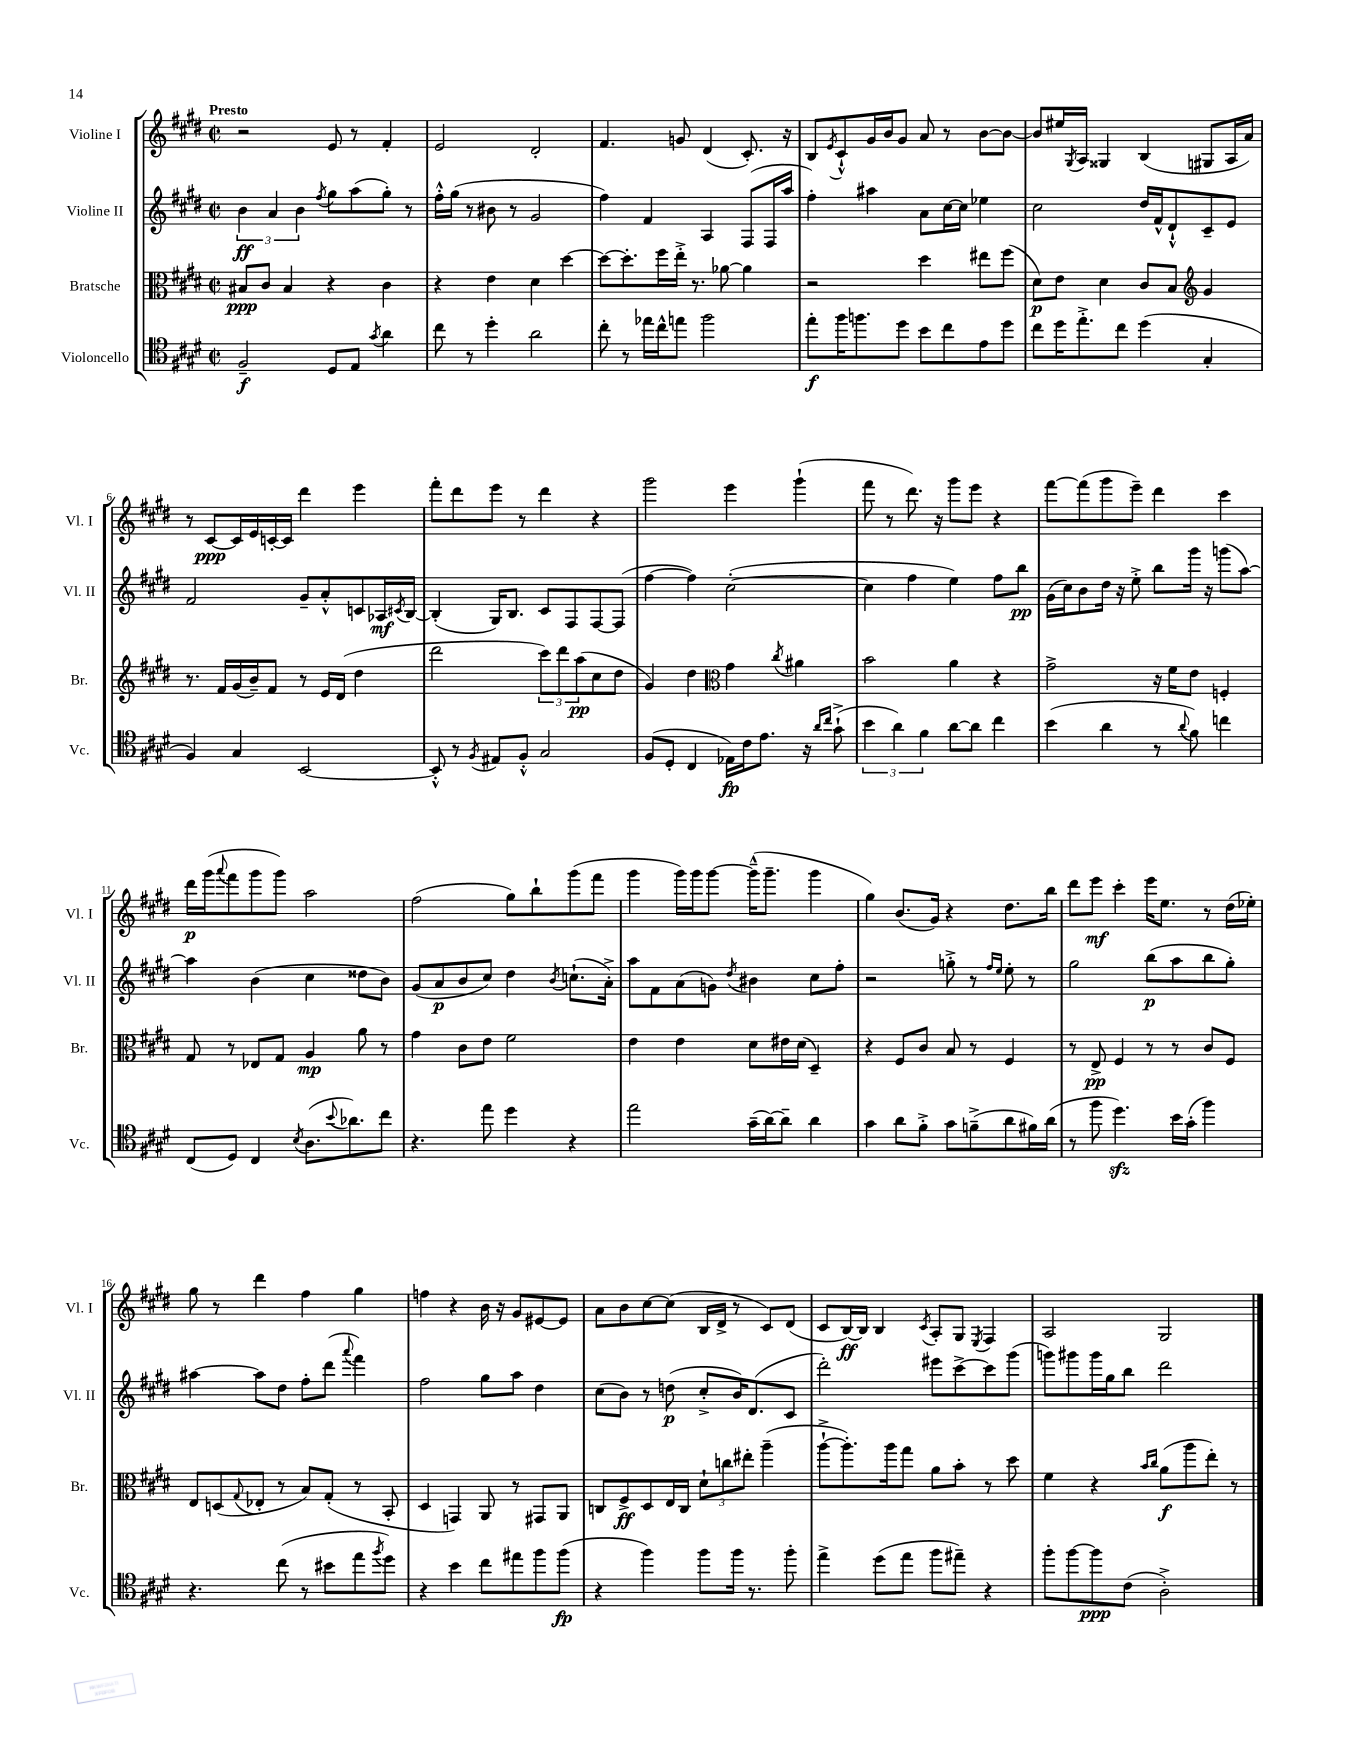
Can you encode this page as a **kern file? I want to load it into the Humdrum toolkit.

**kern	**dynam	**kern	**dynam	**kern	**dynam	**kern	**dynam
*part4	*part4	*part3	*part3	*part2	*part2	*part1	*part1
*staff4	*staff4	*staff3	*staff3	*staff2	*staff2	*staff1	*staff1
*I"Violoncello	*	*I"Bratsche	*	*I"Violine II	*	*I"Violine I	*
*I'Vc.	*	*I'Br.	*	*I'Vl. II	*	*I'Vl. I	*
*clefC4	*	*clefC3	*	*clefG2	*	*clefG2	*
*k[f#c#g#d#]	*	*k[f#c#g#d#]	*	*k[f#c#g#d#]	*	*k[f#c#g#d#]	*
*M2/2	*	*M2/2	*	*M2/2	*	*M2/2	*
*met(c|)	*	*met(c|)	*	*met(c|)	*	*met(c|)	*
=1	=1	=1	=1	=1	=1	=1	=1
!	!	!	!	!	!	!LO:TX:a:B:t=Presto	!
2F#~/	f	8B#X/L	ppp	6b\	ff	2r	.
.	.	8c#/J	.	.	.	.	.
.	.	.	.	6a/	.	.	.
.	.	4B#/	.	.	.	.	.
.	.	.	.	6b\	.	.	.
.	.	.	.	8qff#/	.	.	.
8D#/L	.	4r	.	8gg#\L	.	8e/	.
8E/J	.	.	.	(8aa\	.	8r	.
8qg#/	.	.	.	.	.	.	.
4a\	.	4c#\	.	8gg#'\J)	.	4f#'/	.
.	.	.	.	8r	.	.	.
=2	=2	=2	=2	=2	=2	=2	=2
8cc#\	.	4r	.	16ff#'^^\LL	.	2e/	.
.	.	.	.	(16gg#\JJ	.	.	.
8r	.	.	.	8r	.	.	.
4dd#'\	.	4e\	.	8b#X\	.	.	.
.	.	.	.	8r	.	.	.
2a\	.	4d#\	.	2g#/	.	2d#'/	.
.	.	[4dd#\	.	.	.	.	.
=3	=3	=3	=3	=3	=3	=3	=3
8cc#'\	.	8dd#\L_	.	4ff#\)	.	4.f#/	.
8r	.	8.dd#'\]	.	.	.	.	.
16ee-X\LL	.	.	.	4f#/	.	.	.
16cc#^^\J	.	16ff#\L	.	.	.	.	.
8een\J	.	16ee'^\JJ	.	.	.	8gn/	.
.	.	8.r	.	.	.	.	.
2ff#\	.	.	.	4A/	.	(4d#/	.
.	.	[8a-X\	.	.	.	.	.
.	.	4a-\]	.	(8F#/L	.	8.c#'/)	.
.	.	.	.	16F#/L	.	.	.
.	.	.	.	16aa/JJ	.	16r	.
=4	=4	=4	=4	=4	=4	=4	=4
8ee'\L	f	2r	.	4ff#'\)	.	8B/L	.
.	.	.	.	.	.	8qe/	.
16ff#\K	.	.	.	.	.	8c#`^^/	.
8.ffn\	.	.	.	.	.	.	.
.	.	.	.	4aa#X\	.	16g#/L	.
.	.	.	.	.	.	16b/J	.
8dd#\J	.	.	.	.	.	8g#/J	.
8b\L	.	4dd#\	.	8a\L	.	8a/	.
8cc#\	.	.	.	[16cc#\L	.	8r	.
.	.	.	.	16cc#\JJ]	.	.	.
8e\	.	8ee#X\L	.	4ee-X\	.	[8b\L	.
8dd#\J	.	(8ff#\J	.	.	.	8b\J_	.
=5	=5	=5	=5	=5	=5	=5	=5
8cc#\L	.	8d#\L)	p	2cc#\	.	8b/L]	.
16dd#\K	.	8e\J	.	.	.	16ee#X/L	.
.	.	.	.	.	.	8qG#/	.
8.ee'^\	.	.	.	.	.	16A/JJ	.
.	.	4d#\	.	.	.	4G##X/	.
8cc#\J	.	.	.	.	.	.	.
(4dd#\	.	8c#/L	.	16dd#/LL	.	(4B/	.
.	.	.	.	16f#^^/J	.	.	.
.	.	8B/J	.	8d#`^^/	.	.	.
*	*	*clefG2	*	*	*	*	*
4G#'/	.	4g#/	.	8c#~/	.	8G#X/L	.
.	.	.	.	8e/J	.	16A/L	.
.	.	.	.	.	.	16a/JJ)	.
!!LO:LB:g=z
=6	=6	=6	=6	=6	=6	=6	=6
4F#/)	.	8.r	.	2f#/	.	8r	.
.	.	.	.	.	.	[8c#/L	ppp
.	.	16f#/LL	.	.	.	.	.
4G#/	.	(16g#/	.	.	.	16c#/L]	.
.	.	16b~/J)	.	.	.	16e/	.
.	.	8f#/J	.	.	.	[16cn'/	.
.	.	.	.	.	.	16c/JJ]	.
[2BB/	.	8r	.	8g#~/L	.	4ddd#\	.
.	.	16e/LL	.	8a'^^/	.	.	.
.	.	(16d#/JJ	.	.	.	.	.
.	.	4dd#\	.	8cn/	.	4eee\	.
.	.	.	.	16A-X/L	mf	.	.
.	.	.	.	8qc#X/	.	.	.
.	.	.	.	[16B/JJ	.	.	.
=7	=7	=7	=7	=7	=7	=7	=7
8BB'^^/]	.	2ddd#\	.	(4B'/]	.	8fff#'\L	.
8r	.	.	.	.	.	8ddd#\	.
8qF#/	.	.	.	.	.	.	.
8E#X/L	.	.	.	16G#/KL)	.	8eee\J	.
.	.	.	.	8.B/J	.	.	.
8F#'^^/J	.	.	.	.	.	8r	.
2G#/	.	12ccc#\L)	.	8c#/L	.	4ddd#\	.
.	.	12ddd#\	.	.	.	.	.
.	.	.	.	8F#/	.	.	.
.	.	(12aa\	pp	.	.	.	.
.	.	8cc#\	.	[8F#/	.	4r	.
.	.	8dd#\J	.	(8F#/J]	.	.	.
=8	=8	=8	=8	=8	=8	=8	=8
(8F#/L	.	4g#/)	.	[4ff#\	.	2ggg#\	.
8D#'/J	.	.	.	.	.	.	.
4C#/	.	4dd#\	.	4ff#\])	.	.	.
*	*	*clefC3	*	*	*	*	*
16E-X\LL)	fp	4g#\	.	([2cc#'\	.	4eee\	.
16c#\J	.	.	.	.	.	.	.
8.e\J	.	.	.	.	.	.	.
.	.	8qcc#/	.	.	.	.	.
.	.	4a#X\	.	.	.	(4ggg#`\	.
16r	.	.	.	.	.	.	.
16qqa/LL	.	.	.	.	.	.	.
16qqcc#/JJ	.	.	.	.	.	.	.
(8g#`^\	.	.	.	.	.	.	.
=9	=9	=9	=9	=9	=9	=9	=9
6b\	.	2b\	.	4cc#\]	.	8fff#\	.
.	.	.	.	.	.	8r	.
6a\)	.	.	.	.	.	.	.
.	.	.	.	4ff#\	.	8.ddd#\)	.
6f#\	.	.	.	.	.	.	.
.	.	.	.	.	.	16r	.
[8a\L	.	4a\	.	4ee\)	.	8ggg#\L	.
8a\J]	.	.	.	.	.	8eee\J	.
4cc#\	.	4r	.	8ff#\L	.	4r	.
.	.	.	.	8bb\J	pp	.	.
=10	=10	=10	=10	=10	=10	=10	=10
(4b\	.	2g#^\	.	(16g#\LL	.	[8fff#\L	.
.	.	.	.	16cc#\J)	.	.	.
.	.	.	.	8b\	.	(8fff#\]	.
4a\	.	.	.	16dd#\Jk	.	8ggg#\	.
.	.	.	.	16r	.	.	.
.	.	.	.	8ee'^\	.	8eee~\J)	.
8r	.	16r	.	8bb\L	.	4ddd#\	.
.	.	16f#\KL	.	.	.	.	.
8qqa/	.	.	.	.	.	.	.
8f#\)	.	8e\J	.	16ggg#\Jk	.	.	.
.	.	.	.	16r	.	.	.
4ccn\	.	4Fn'/	.	(8gggn\L	.	4ccc#\	.
.	.	.	.	[8aa\J)	.	.	.
!!LO:LB:g=z
=11	=11	=11	=11	=11	=11	=11	=11
(8C#/L	.	8G#/	.	4aa\]	.	16ddd#\LL	p
.	.	.	.	.	.	(16ggg#\J	.
.	.	.	.	.	.	8qqaaa/	.
8D#/J)	.	8r	.	.	.	8fff#\	.
4C#/	.	8E-X/L	.	(4b\	.	8ggg#\	.
.	.	8G#/J	.	.	.	8ggg#\J)	.
8qB/	.	.	.	.	.	.	.
(8.A\L	.	4A/	mp	4cc#\	.	2aa\	.
8qqb/	.	.	.	.	.	.	.
8.a-X\)	.	.	.	.	.	.	.
.	.	8a\	.	8dd##X\L	.	.	.
8cc#\J	.	8r	.	8b\J)	.	.	.
=12	=12	=12	=12	=12	=12	=12	=12
4.r	.	4g#\	.	(8g#/L	.	(2ff#\	.
.	.	.	.	8a/	p	.	.
.	.	8c#\L	.	8b/	.	.	.
8ee\	.	8e\J	.	8cc#/J)	.	.	.
4dd#\	.	2f#\	.	4dd#\	.	8gg#\L)	.
.	.	.	.	.	.	8bb`\	.
.	.	.	.	8qb/	.	.	.
4r	.	.	.	(8.ccn`\L	.	(8ggg#\	.
.	.	.	.	.	.	8fff#\J	.
.	.	.	.	16a'^\Jk)	.	.	.
=13	=13	=13	=13	=13	=13	=13	=13
2ee\	.	4e\	.	8aa\L	.	4ggg#\	.
.	.	.	.	8f#\	.	.	.
.	.	4e\	.	(8a\	.	16ggg#\LL)	.
.	.	.	.	.	.	16ggg#\J	.
.	.	.	.	8gn\J)	.	[8ggg#\J	.
.	.	.	.	8qdd#/	.	.	.
(16g#~\LL	.	8d#\L	.	4b#X\	.	(16ggg#~^^\KL]	.
[16a\J)	.	.	.	.	.	8.ggg#~\J	.
8a~\J]	.	16e#X\L	.	.	.	.	.
.	.	(16d#\JJ	.	.	.	.	.
4a\	.	4D#~/)	.	8cc#\L	.	4ggg#\	.
.	.	.	.	8ff#'\J	.	.	.
=14	=14	=14	=14	=14	=14	=14	=14
4g#\	.	4r	.	2r	.	4gg#\)	.
8a\L	.	8F#/L	.	.	.	(8.b/L	.
8f#'^\J	.	8c#/J	.	.	.	.	.
.	.	.	.	.	.	16g#/Jk)	.
8g#\L	.	8B/	.	8ggn'^\	.	4r	.
(8fn~^\	.	8r	.	8r	.	.	.
.	.	.	.	16qqff#/LL	.	.	.
.	.	.	.	16qqee/JJ	.	.	.
8a\	.	4F#/	.	8ee'\	.	8.dd#\L	.
16f#X\L)	.	.	.	8r	.	.	.
(16a\JJ	.	.	.	.	.	16bb\Jk	.
=15	=15	=15	=15	=15	=15	=15	=15
8r	.	8r	.	2gg#\	.	8ddd#\L	.
8ff#\	.	8E^/	pp	.	.	8eee\J	mf
4.dd#zz\)	.	4F#/	.	.	.	4ccc#'\	.
.	.	8r	.	(8bb\L	p	16eee\KL	.
.	.	.	.	.	.	8.ee\J	.
16b\LL	.	8r	.	8aa\	.	.	.
(16g#'\JJ	.	.	.	.	.	.	.
4ff#\)	.	8c#/L	.	8bb\	.	8r	.
.	.	8F#/J	.	8gg#'\J)	.	(16dd#\LL	.
.	.	.	.	.	.	16ee-X'\JJ)	.
!!LO:LB:g=z
=16	=16	=16	=16	=16	=16	=16	=16
4.r	.	8E/L	.	[4aa#X\	.	8gg#\	.
.	.	(8Dn/	.	.	.	8r	.
.	.	8qqG#/	.	.	.	.	.
.	.	8E-X'/J	.	8aa#\L]	.	4ddd#\	.
(8cc#\	.	8r	.	8dd#\J	.	.	.
8r	.	8B/L)	.	8ff#'\L	.	4ff#\	.
8b#X\L	.	(8G#'/J	.	(8ddd#\J	.	.	.
.	.	.	.	8qqaaa/	.	.	.
8ee\	.	8r	.	4fff#\)	.	4gg#\	.
8qff#/	.	.	.	.	.	.	.
8dd#\J)	.	8BB'/	.	.	.	.	.
=17	=17	=17	=17	=17	=17	=17	=17
4r	.	4D#/	.	2ff#\	.	4ffn\	.
4b\	.	4GGn/)	.	.	.	4r	.
8cc#\L	.	8AA/	.	8gg#\L	.	16b\	.
.	.	.	.	.	.	16r	.
8ee#X\	.	8r	.	8aa\J	.	8g#/L	.
8ff#\	.	8GG#X/L	.	4dd#\	.	[8e#X/	.
(8ff#\J	fp	8AA/J	.	.	.	8e#/J]	.
=18	=18	=18	=18	=18	=18	=18	=18
4r	.	8Cn/L	.	(8cc#\L	.	8a\L	.
.	.	8F#^/	ff	8b\J)	.	8b\	.
4ff#\)	.	8D#/	.	8r	.	[8cc#\	.
.	.	16E/L	.	(8ddn\	p	(8cc#\J]	.
.	.	16C/JJ	.	.	.	.	.
8ff#\L	.	12d#`\L	.	8cc#'^/L	.	16B/LL	.
.	.	.	.	.	.	16d#^/JJ	.
.	.	12ccn\	.	.	.	.	.
16ff#\Jk	.	.	.	16b/K)	.	8r	.
.	.	12ee#X'\J	.	.	.	.	.
8.r	.	.	.	(8.d#/	.	.	.
.	.	(4aa~\	.	.	.	8c#/L)	.
8ff#'\	.	.	.	8c#/J	.	(8d#/J	.
=19	=19	=19	=19	=19	=19	=19	=19
4ee^\	.	[8aa`^\L	.	2ddd#'\)	.	8c#/L	.
.	.	8.aa'\])	.	.	.	[16B/L)	ff
.	.	.	.	.	.	16B/JJ]	.
(8dd#\L	.	.	.	.	.	4B/	.
.	.	16aa\k	.	.	.	.	.
8ee\J	.	8gg#\J	.	.	.	.	.
.	.	.	.	.	.	8qc#/	.
8ff#\L	.	8a\L	.	8eee#X\L	.	8A'/L	.
8ee#X~\J)	.	8b'\J	.	[8ccc#^\	.	8G#/J	.
.	.	.	.	.	.	8qE/	.
4r	.	8r	.	8ccc#\]	.	4F#/	.
.	.	8dd#\	.	(8ggg#\J	.	.	.
=20	=20	=20	=20	=20	=20	=20	=20
8ff#'\L	.	4f#\	.	8gggn\L)	.	2A/	.
[8ff#\	.	.	.	8ggg#X\	.	.	.
8ff#\]	ppp	4r	.	16ggg#\L	.	.	.
.	.	.	.	16gg#\J	.	.	.
(8c#\J	.	.	.	8bb\J	.	.	.
.	.	16qqb/LL	.	.	.	.	.
.	.	16qqcc#/JJ	.	.	.	.	.
2A'^\)	.	(8a\L	f	2ddd#\	.	2G#/	.
.	.	8aa\	.	.	.	.	.
.	.	8ee'\J)	.	.	.	.	.
.	.	8r	.	.	.	.	.
==	==	==	==	==	==	==	==
*-	*-	*-	*-	*-	*-	*-	*-
